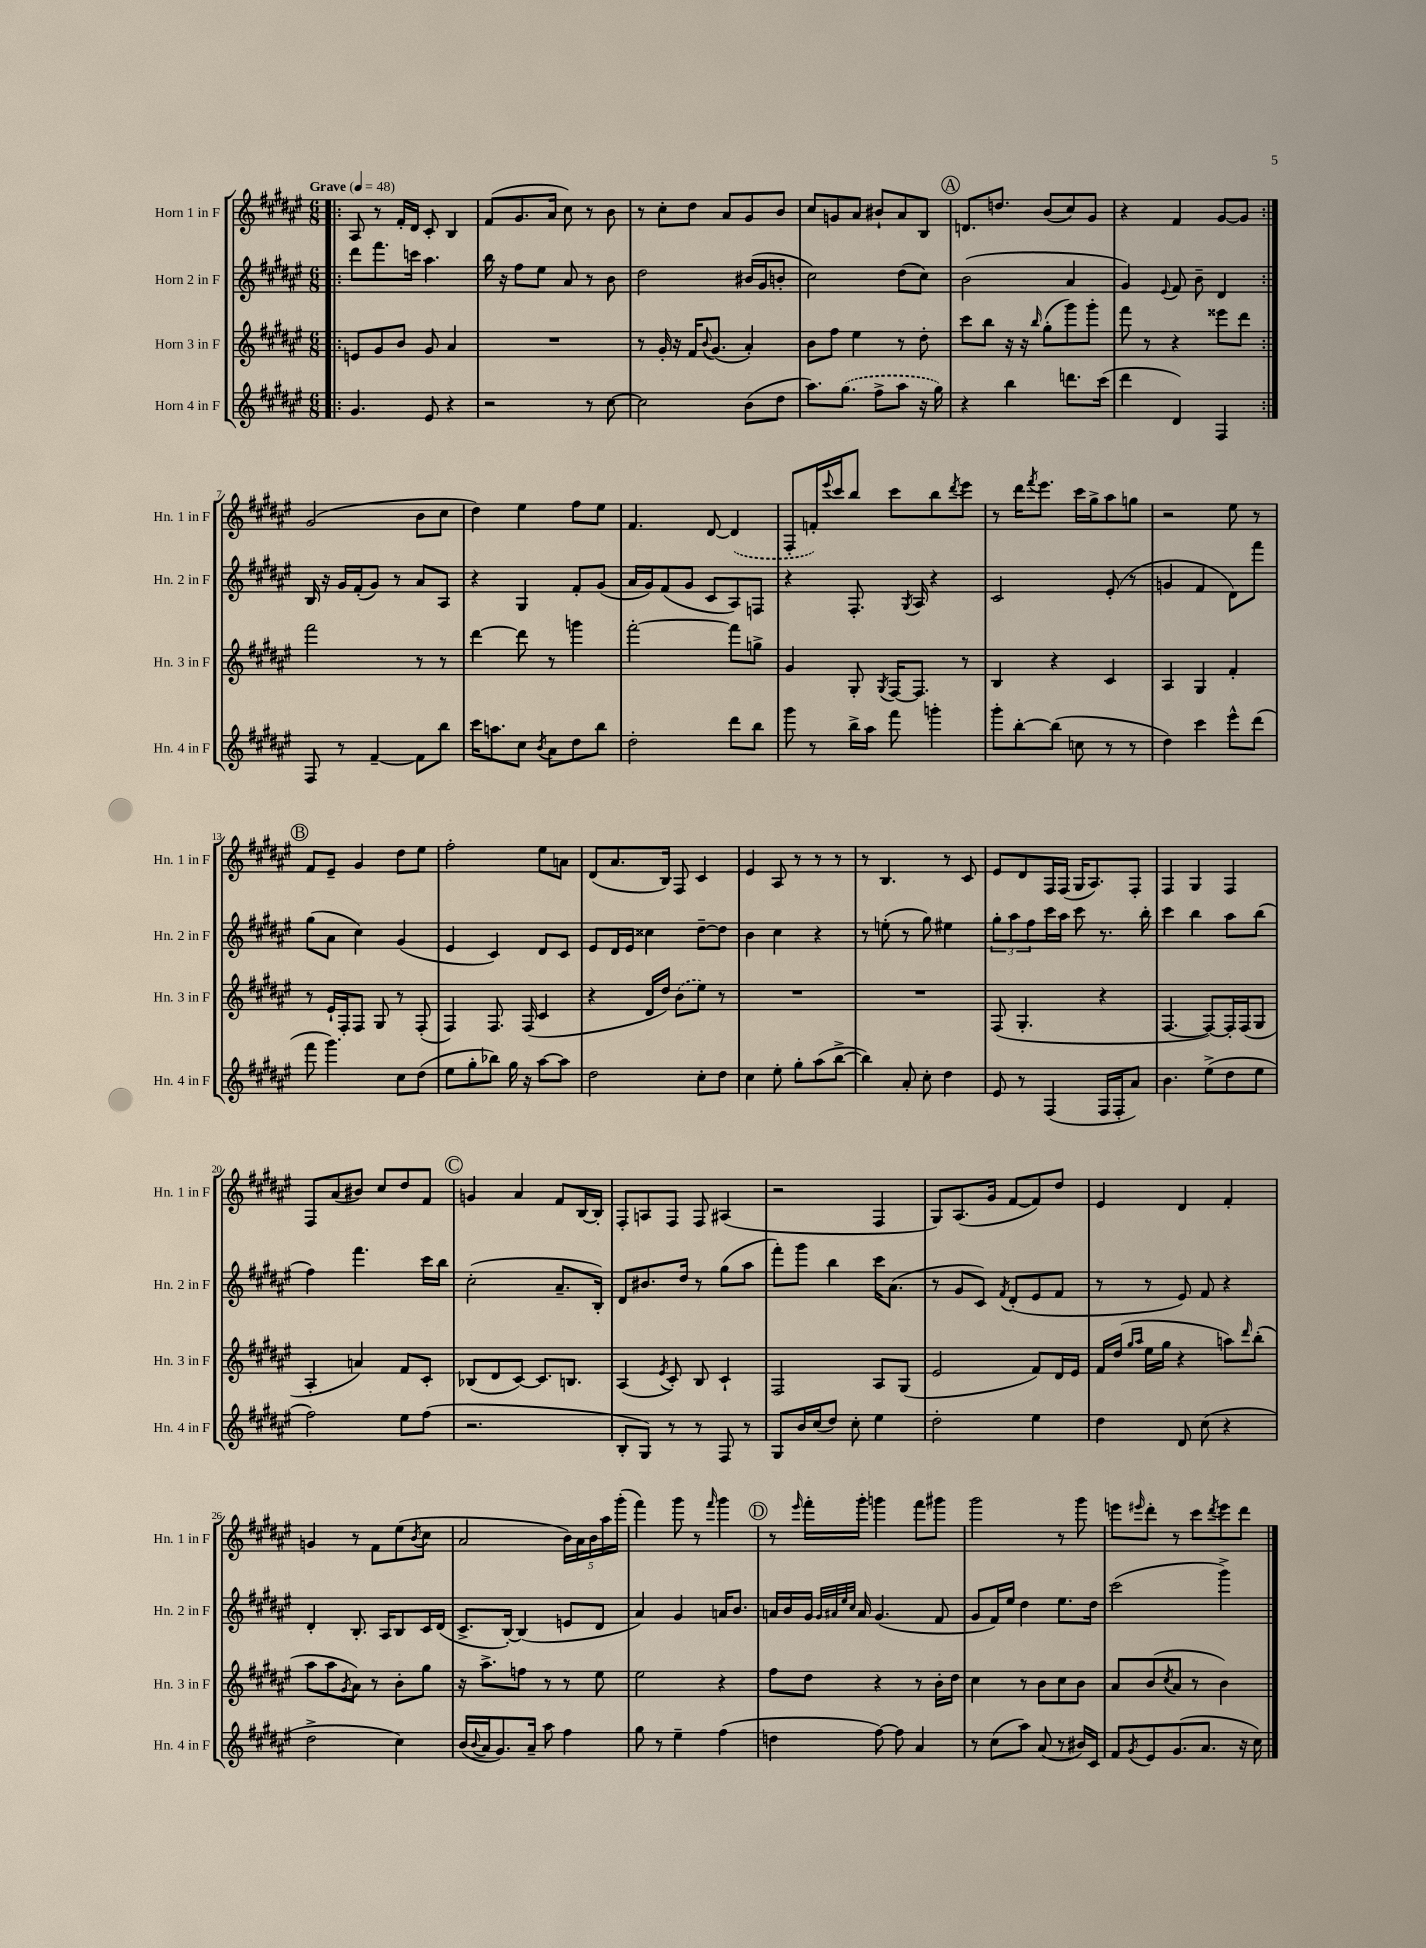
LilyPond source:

<<
\new StaffGroup <<
\new Staff = "s0" \with { instrumentName = "Horn 1 in F" shortInstrumentName = "Hn. 1 in F" } {
    \clef treble \key fis \major \numericTimeSignature \time 6/8 \tempo "Grave" 4 = 48
    \repeat volta 2 { \bar ".|:" ais8 r8 fis'16-. dis'16 cis'8-. b4 |
    fis'8( gis'8. ais'16 cis''8) r8 b'8 |
    r8 cis''8-. dis''8 ais'8 gis'8 b'8 |
    cis''8 g'8 ais'8 bis'8-! ais'8 b8 |
    \mark \markup { \circle "A" } d'8. d''8. b'8( cis''8) gis'8 |
    r4 fis'4 gis'8~ gis'8 | }
    gis'2( b'8 cis''8 |
    dis''4) eis''4 fis''8 eis''8 |
    fis'4. dis'8~ \once \slurDashed dis'4( |
    fis8-. f'16-.) \appoggiatura { eis'''8 } cis'''16 b''8 cis'''8 b''8 \acciaccatura { dis'''8 } eis'''8 |
    r8 dis'''16 \acciaccatura { fis'''8 } eis'''8. cis'''16 gis''16-> ais''8 g''8 |
    r2 eis''8 r8 |
    \mark \markup { \circle "B" } fis'8 eis'8-- gis'4 dis''8 eis''8 |
    fis''2-. eis''8 a'8 |
    dis'8( ais'8. b16) fis8 cis'4 |
    eis'4 ais8 r8 r8 r8 |
    r8 b4. r8 cis'8 |
    eis'8 dis'8 fis16 fis16( gis16 ais8.) fis8-. |
    fis4 gis4 fis4 |
    fis8 ais'8( bis'8) cis''8 dis''8 fis'8 |
    \mark \markup { \circle "C" } g'4 ais'4 fis'8 b16~ b16-. |
    fis8-. a8 fis8 fis8 ais4( |
    r2 fis4 |
    gis8) ais8.( gis'16 fis'8~ fis'8) dis''8 |
    eis'4 dis'4 fis'4-. |
    g'4 r8 fis'8 eis''8( \acciaccatura { b'8 } cis''8 |
    ais'2 \tuplet 5/4 { b'16) ais'16 b'16 ais''16 gis'''16-.( } |
    fis'''4) gis'''8 r8 \grace { fis'''16 } gis'''4 |
    \mark \markup { \circle "D" } r8 \grace { eis'''16 } fis'''16-. gis'''16-. g'''4 fis'''8 gis'''8 |
    gis'''2 r8 gis'''8 |
    e'''8 \grace { eis'''16 } dis'''8-. r8 cis'''8 \acciaccatura { dis'''8 } eis'''8 dis'''8 \bar "|." |
}
\new Staff = "s1" \with { instrumentName = "Horn 2 in F" shortInstrumentName = "Hn. 2 in F" } {
    \clef treble \key fis \major \numericTimeSignature \time 6/8
    \repeat volta 2 { \bar ".|:" dis'''8 fis'''8. c'''16 ais''4. |
    b''16 r16 fis''8 eis''8 ais'8 r8 b'8 |
    dis''2 bis'16( gis'16 b'8-. |
    cis''2) dis''8( cis''8) |
    \mark \markup { \circle "A" } b'2( ais'4 |
    gis'4) \appoggiatura { eis'8 } fis'8 b'8-- dis'4 | }
    b16 r16 gis'16 fis'16-.( gis'8) r8 ais'8 ais8 |
    r4 gis4 fis'8-. gis'8( |
    ais'16 gis'16) fis'8( gis'8 cis'8 ais8) f8 |
    r4 fis8.-. \acciaccatura { gis8 } ais16 r4 |
    cis'2 eis'8-.( r8 |
    g'4 fis'4 dis'8) fis'''8 |
    \mark \markup { \circle "B" } gis''8( ais'8 cis''4) gis'4( |
    eis'4 cis'4) dis'8 cis'8 |
    eis'8 dis'16 eis'16 cisis''4 dis''8~-- dis''8 |
    b'4 cis''4 r4 |
    r8 e''8-.( r8 gis''8) eis''4 |
    \tuplet 3/2 { gis''8-. ais''8 fis''8 } cis'''16 ais''16 cis'''8 r8. b''16-. |
    cis'''4 b''4 ais''8 b''8( |
    fis''4) fis'''4. cis'''16 b''16 |
    \mark \markup { \circle "C" } cis''2-.( ais'8.-- b16-.) |
    dis'8 bis'8. dis''16 r8 gis''8( ais''8 |
    fis'''8-.) gis'''8 b''4 cis'''16 ais'8.( |
    r8 gis'8 cis'8) \acciaccatura { fis'8 } dis'8-.( eis'8 fis'8 |
    r8 r8 eis'8) fis'8 r4 |
    dis'4-. b8.-. ais16 b8 cis'16 dis'16( |
    cis'8.-> b16~-.) b4( e'8 dis'8 |
    ais'4) gis'4 a'16 b'8. |
    \mark \markup { \circle "D" } a'16 b'16 gis'16 \grace { gis'32 ais'32 eis''32 cis''32 } ais'16 gis'4.( fis'8 |
    gis'8 fis'16) eis''16 dis''4 eis''8. dis''16 |
    cis'''2( gis'''4->) \bar "|." |
}
\new Staff = "s2" \with { instrumentName = "Horn 3 in F" shortInstrumentName = "Hn. 3 in F" } {
    \clef treble \key fis \major \numericTimeSignature \time 6/8
    \repeat volta 2 { \bar ".|:" e'8 gis'8 b'8 gis'8 ais'4 |
    R2. |
    r8 gis'16-. r16 fis'16 \appoggiatura { b'8 } gis'8.( ais'4-.) |
    b'8 fis''8 eis''4 r8 dis''8-. |
    \mark \markup { \circle "A" } cis'''8 b''8 r16 r16 \grace { b''16 } gis''8-.( gis'''8) gis'''8-. |
    fis'''8 r8 r4 eisis'''8 dis'''8 | }
    fis'''2 r8 r8 |
    dis'''4~ dis'''8 r8 g'''4 |
    fis'''2~-. fis'''8 g''8-> |
    gis'4 gis8-. \acciaccatura { gis8 } fis16~ fis8. r8 |
    b4 r4 cis'4 |
    ais4 gis4 fis'4-. |
    \mark \markup { \circle "B" } r8 eis'16-! fis16-. fis8 gis8 r8 fis8-.( |
    fis4) fis8. fis16( cis'4 |
    r4 dis'16 dis''16) \once \slurDashed b'8( eis''8) r8 |
    R2. |
    R2. |
    fis8( gis4.-. r4 |
    fis4.~ fis8~) fis16-. fis16( gis8 |
    ais4-. a'4) fis'8 cis'8-. |
    \mark \markup { \circle "C" } bes8( dis'8 cis'8~) cis'8. b8. |
    ais4( \acciaccatura { eis'8 } cis'8-.) b8 cis'4-! |
    fis2 ais8 gis8( |
    eis'2 fis'8) dis'16 eis'16 |
    fis'16 dis''16( \grace { gis''16 ais''16 } eis''16 gis''16 r4 a''8) \grace { dis'''16 } b''8-.( |
    ais''8 ais''8 \acciaccatura { gis'8 } ais'8) r8 b'8-. gis''8 |
    r16 ais''8.-> f''8 r8 r8 eis''8 |
    eis''2 r4 |
    \mark \markup { \circle "D" } fis''8 dis''8 r4 r8 b'16-. dis''16 |
    cis''4 r8 b'8 cis''8 b'8 |
    ais'8 b'8( \acciaccatura { cis''8 } ais'8 r8 b'4) \bar "|." |
}
\new Staff = "s3" \with { instrumentName = "Horn 4 in F" shortInstrumentName = "Hn. 4 in F" } {
    \clef treble \key fis \major \numericTimeSignature \time 6/8
    \repeat volta 2 { \bar ".|:" gis'4. eis'8 r4 |
    r2 r8 cis''8~ |
    cis''2 b'8( dis''8 |
    ais''8.) \once \slurDashed gis''8.( fis''8-> ais''8 r16 gis''16) |
    \mark \markup { \circle "A" } r4 b''4 d'''8. cis'''16( |
    dis'''4 dis'4) fis4 | }
    fis8 r8 fis'4~-- fis'8 b''8 |
    cis'''16 a''8. cis''8 \acciaccatura { b'8 } ais'8 dis''8 b''8 |
    dis''2-. dis'''8 b''8 |
    gis'''8 r8 b''16-> ais''16 fis'''8 g'''4-. |
    gis'''8-. b''8~-. b''8( c''8 r8 r8 |
    dis''4) cis'''4 eis'''8-^ dis'''8( |
    \mark \markup { \circle "B" } fis'''8 gis'''4.) cis''8 dis''8( |
    eis''8 gis''8-. bes''8) gis''16 r16 ais''8~ ais''8 |
    dis''2 cis''8-. dis''8 |
    cis''4 eis''8-. gis''8-. ais''8( b''8~-> |
    b''4) ais'8-. cis''8-. dis''4 |
    eis'8 r8 fis4( fis16 fis16-. ais'8) |
    b'4. eis''8->( dis''8 eis''8 |
    fis''2) eis''8 fis''8( |
    \mark \markup { \circle "C" } r2. |
    b8-. gis8) r8 r8 fis8 r8 |
    gis8 b'16 cis''16( dis''8) cis''8-. eis''4 |
    dis''2-. eis''4 |
    dis''4 dis'8 cis''8( r4 |
    dis''2-> cis''4) |
    b'16( \appoggiatura { b'8 } ais'16 gis'8.) ais'16-- ais''8 fis''4 |
    gis''8 r8 eis''4-- fis''4( |
    \mark \markup { \circle "D" } d''4 fis''8~) fis''8 ais'4 |
    r8 cis''8( ais''8) ais'8( r8 bis'16) cis'16 |
    fis'8 \acciaccatura { gis'8 } eis'8 gis'8.( ais'8. r16 cis''16) \bar "|." |
}
>>
>>
